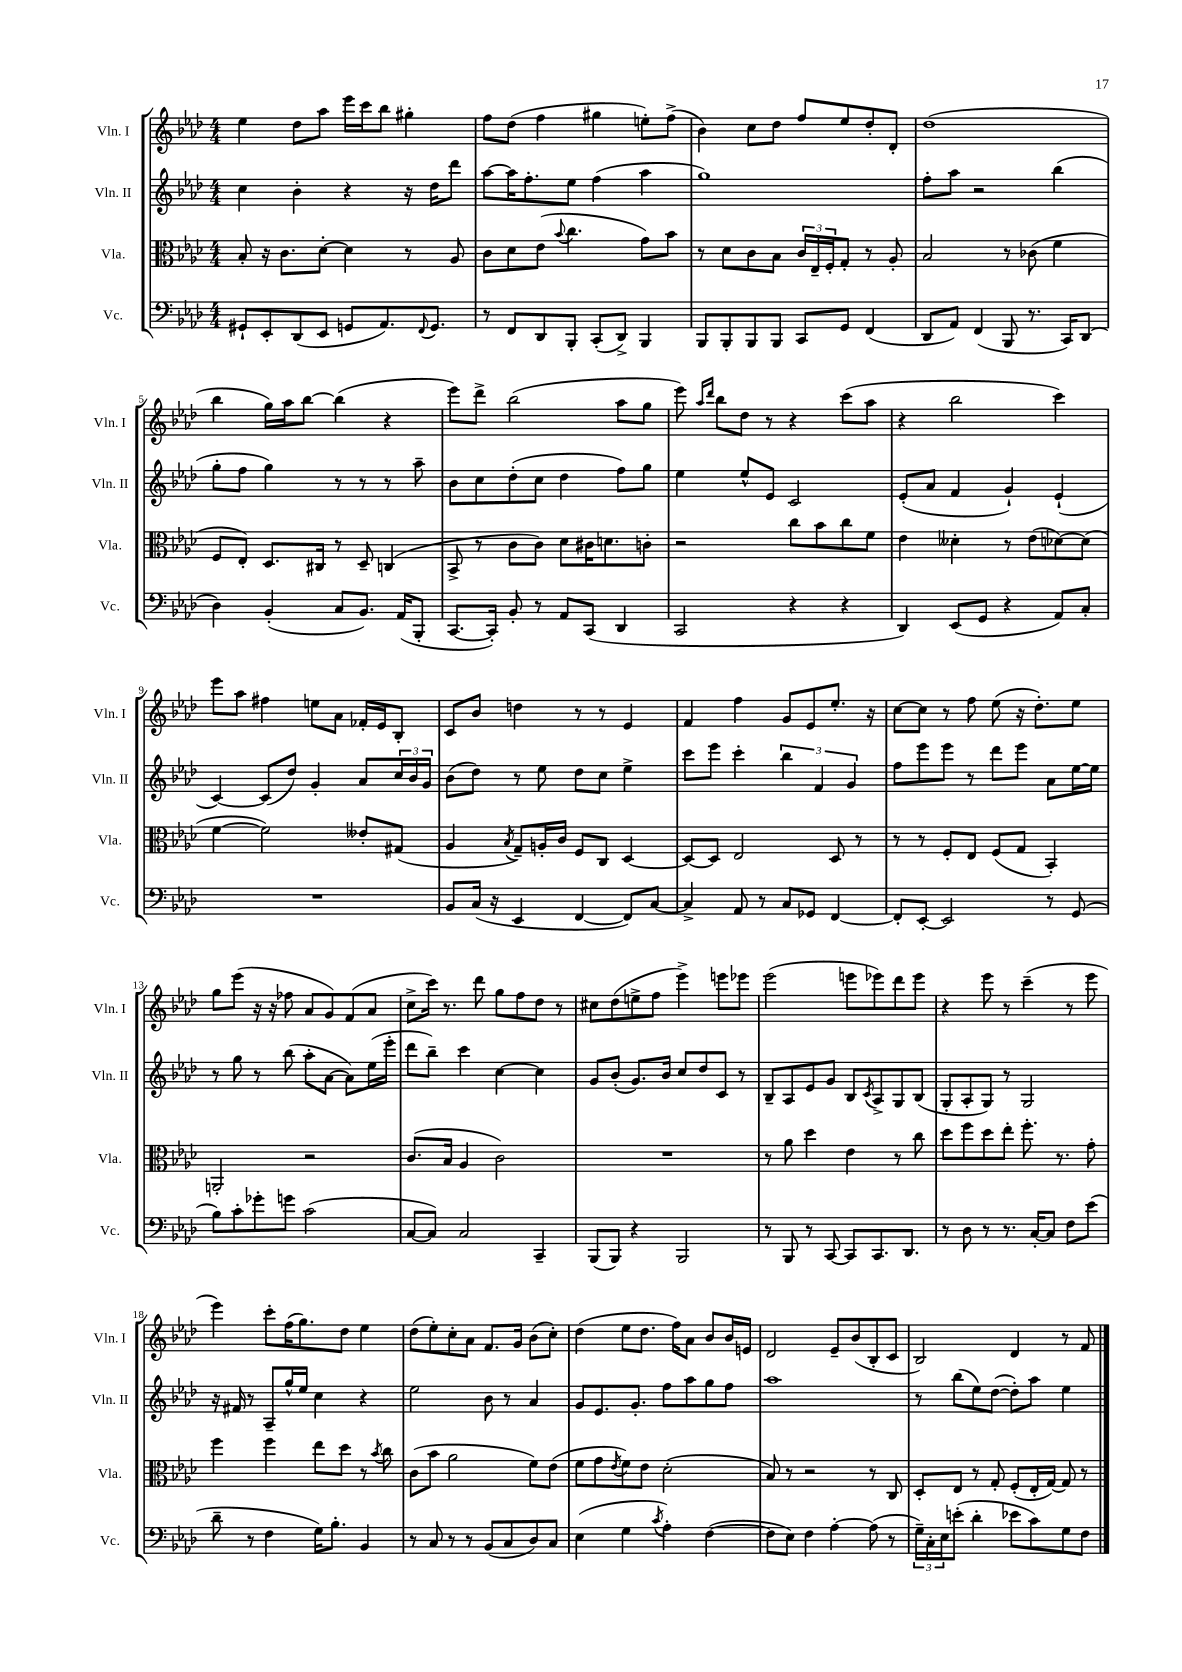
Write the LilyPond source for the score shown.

<<
\new StaffGroup <<
\new Staff = "s0" \with { instrumentName = "Vln. I" shortInstrumentName = "Vln. I" } {
    \clef treble \key aes \major \numericTimeSignature \time 4/4
    ees''4 des''8 aes''8 ees'''16 c'''16 bes''8 gis''4-. |
    f''8 des''8( f''4 gis''4 e''8-.) f''8->( |
    bes'4) c''8 des''8 f''8 ees''8 des''8-. des'8-. |
    des''1( |
    bes''4 g''16) aes''16 bes''8~ bes''4( r4 |
    ees'''8) des'''8-> bes''2( aes''8 g''8 |
    ees'''8) \grace { aes''16 des'''16 } bes''8 des''8 r8 r4 c'''8( aes''8 |
    r4 bes''2 c'''4) |
    ees'''8 aes''8 fis''4 e''8 aes'8 fes'16-. ees'16 bes8-. |
    c'8 bes'8 d''4 r8 r8 ees'4 |
    f'4 f''4 g'8 ees'8 ees''8.-. r16 |
    c''8~ c''8 r8 f''8 ees''8( r16 des''8.-.) ees''8 |
    g''8 ees'''8( r16 r16 fes''8 aes'8 g'8) f'8( aes'8 |
    c''8-> c'''16) r8. des'''8 g''8 f''8 des''8 r8 |
    cis''8 des''8( e''8-> f''8 ees'''4->) e'''8 ees'''8 |
    ees'''2( e'''8 ees'''8) des'''8 ees'''8 |
    r4 ees'''8 r8 c'''4--( r8 ees'''8 |
    ees'''4) c'''8-. f''16( g''8.) des''8 ees''4 |
    des''8( ees''8-.) c''8-. aes'8 f'8. g'16 bes'8( c''8-.) |
    des''4( ees''8 des''8. f''16) aes'8 bes'8 bes'16 e'16 |
    des'2 ees'8-- bes'8( bes8-. c'8 |
    bes2) des'4 r8 f'8 \bar "|." |
}
\new Staff = "s1" \with { instrumentName = "Vln. II" shortInstrumentName = "Vln. II" } {
    \clef treble \key aes \major \numericTimeSignature \time 4/4
    c''4 bes'4-. r4 r16 des''16 des'''8 |
    aes''8~ aes''16 f''8.-. ees''8 f''4( aes''4 |
    g''1) |
    f''8-. aes''8 r2 bes''4( |
    g''8-. f''8 g''4) r8 r8 r8 aes''8-- |
    bes'8 c''8 des''8-.( c''8 des''4 f''8) g''8 |
    ees''4 ees''8-^ ees'8 c'2 |
    ees'8-.( aes'8 f'4 g'4-!) ees'4-!( |
    c'4~) c'8( des''8) g'4-. aes'8 \tuplet 3/2 { c''16 bes'16 g'16 } |
    bes'8( des''8) r8 ees''8 des''8 c''8 ees''4-> |
    c'''8 ees'''8 c'''4-. \tuplet 3/2 { bes''4 f'4 g'4 } |
    f''8 ees'''8 ees'''8 r8 des'''8 ees'''8 aes'8 ees''16~ ees''16 |
    r8 g''8 r8 bes''8( aes''8-. aes'8~ aes'8) ees''16( ees'''16-. |
    des'''8 bes''8--) c'''4 c''4~ c''4 |
    g'8 bes'8-.( g'8.) bes'16 c''8 des''8 c'8 r8 |
    bes8-- aes8 ees'8 g'8 bes8 \acciaccatura { c'8 } aes8-> g8 bes8( |
    g8-. aes8-. g8) r8 g2 |
    r16 fis'16 r8 aes8-- g''16-^ ees''16 c''4 r4 |
    ees''2 bes'8 r8 aes'4 |
    g'8 ees'8. g'8.-. f''8 aes''8 g''8 f''8 |
    aes''1 |
    r8 bes''8( ees''8) des''8~( des''8-.) aes''8 ees''4 \bar "|." |
}
\new Staff = "s2" \with { instrumentName = "Vla." shortInstrumentName = "Vla." } {
    \clef alto \key aes \major \numericTimeSignature \time 4/4
    bes8-. r16 c'8. des'8~-. des'4 r8 aes8 |
    c'8 des'8 ees'8( \appoggiatura { bes'8 } c''4. g'8) bes'8 |
    r8 des'8 c'8 bes8 \tuplet 3/2 { c'16 ees16-- f16-. } g8-. r8 aes8-. |
    bes2 r8 ces'8( f'4 |
    f8 ees8-.) des8. cis16 r8 des8-- c4( |
    bes,8-> r8 c'8 c'8) des'8 cis'16 d'8. c'8-. |
    r2 c''8 bes'8 c''8 f'8 |
    ees'4 deses'4-. r8 ees'8( des'8~) des'8( |
    f'4~ f'2) eeses'8-. gis8( |
    aes4 \acciaccatura { bes8 } g8--) a16-. c'16 f8 c8 des4~ |
    des8~ des8 ees2 des8 r8 |
    r8 r8 f8-. ees8 f8( g8 bes,4-.) |
    a,2-. r2 |
    c'8.( bes16 aes4 c'2) |
    R1 |
    r8 aes'8 des''4 ees'4 r8 c''8 |
    des''8 f''8 des''8 ees''8-. f''8.-. r8. g'8-. |
    f''4 f''4 ees''8 des''8 r8 \acciaccatura { bes'8 } c''8 |
    c'8( bes'8 aes'2 f'8) ees'8( |
    f'8 g'8 \acciaccatura { ees'8 } f'8) ees'8 des'2-.( |
    bes8) r8 r2 r8 c8 |
    des8-. ees8 r8 g8-. f8-.( ees16-. g16~) g8 r8 \bar "|." |
}
\new Staff = "s3" \with { instrumentName = "Vc." shortInstrumentName = "Vc." } {
    \clef bass \key aes \major \numericTimeSignature \time 4/4
    gis,8-! ees,8-. des,8( ees,8 g,8 aes,8.) \appoggiatura { f,8 } g,8. |
    r8 f,8 des,8 bes,,8-. c,8-.( des,8->) bes,,4 |
    bes,,8 bes,,8-. bes,,8 bes,,8 c,8 g,8 f,4( |
    des,8 aes,8) f,4( bes,,8 r8. c,16) des,8( |
    des4) bes,4-.( c8 bes,8.) aes,16( bes,,8-. |
    c,8.~ c,16-.) bes,8-. r8 aes,8 c,8( des,4 |
    c,2 r4 r4 |
    des,4) ees,8( g,8 r4 aes,8) c8-. |
    R1 |
    bes,8 c16( r16 ees,4 f,4~ f,8) c8~ |
    c4-> aes,8 r8 c8 ges,8 f,4~ |
    f,8-. ees,8~-. ees,2 r8 g,8( |
    bes8) c'8-. ges'8-. g'8 c'2( |
    c8~ c8) c2 c,4-- |
    bes,,8( bes,,8) r4 bes,,2 |
    r8 bes,,8 r8 c,8~ c,8 c,8. des,8. |
    r8 des8 r8 r8. c16~-. c8 f8 ees'8( |
    des'8-- r8 f4 g16) bes8.-. bes,4 |
    r8 c8 r8 r8 bes,8( c8 des8) c8 |
    ees4( g4 \acciaccatura { c'8 } aes4-.) f4~( |
    f8 ees8) f4 aes4~-. aes8( r8 |
    \tuplet 3/2 { g16--) c16-. ees16 } e'8-.( des'4-. ees'8 c'8) g8 f8 \bar "|." |
}
>>
>>
